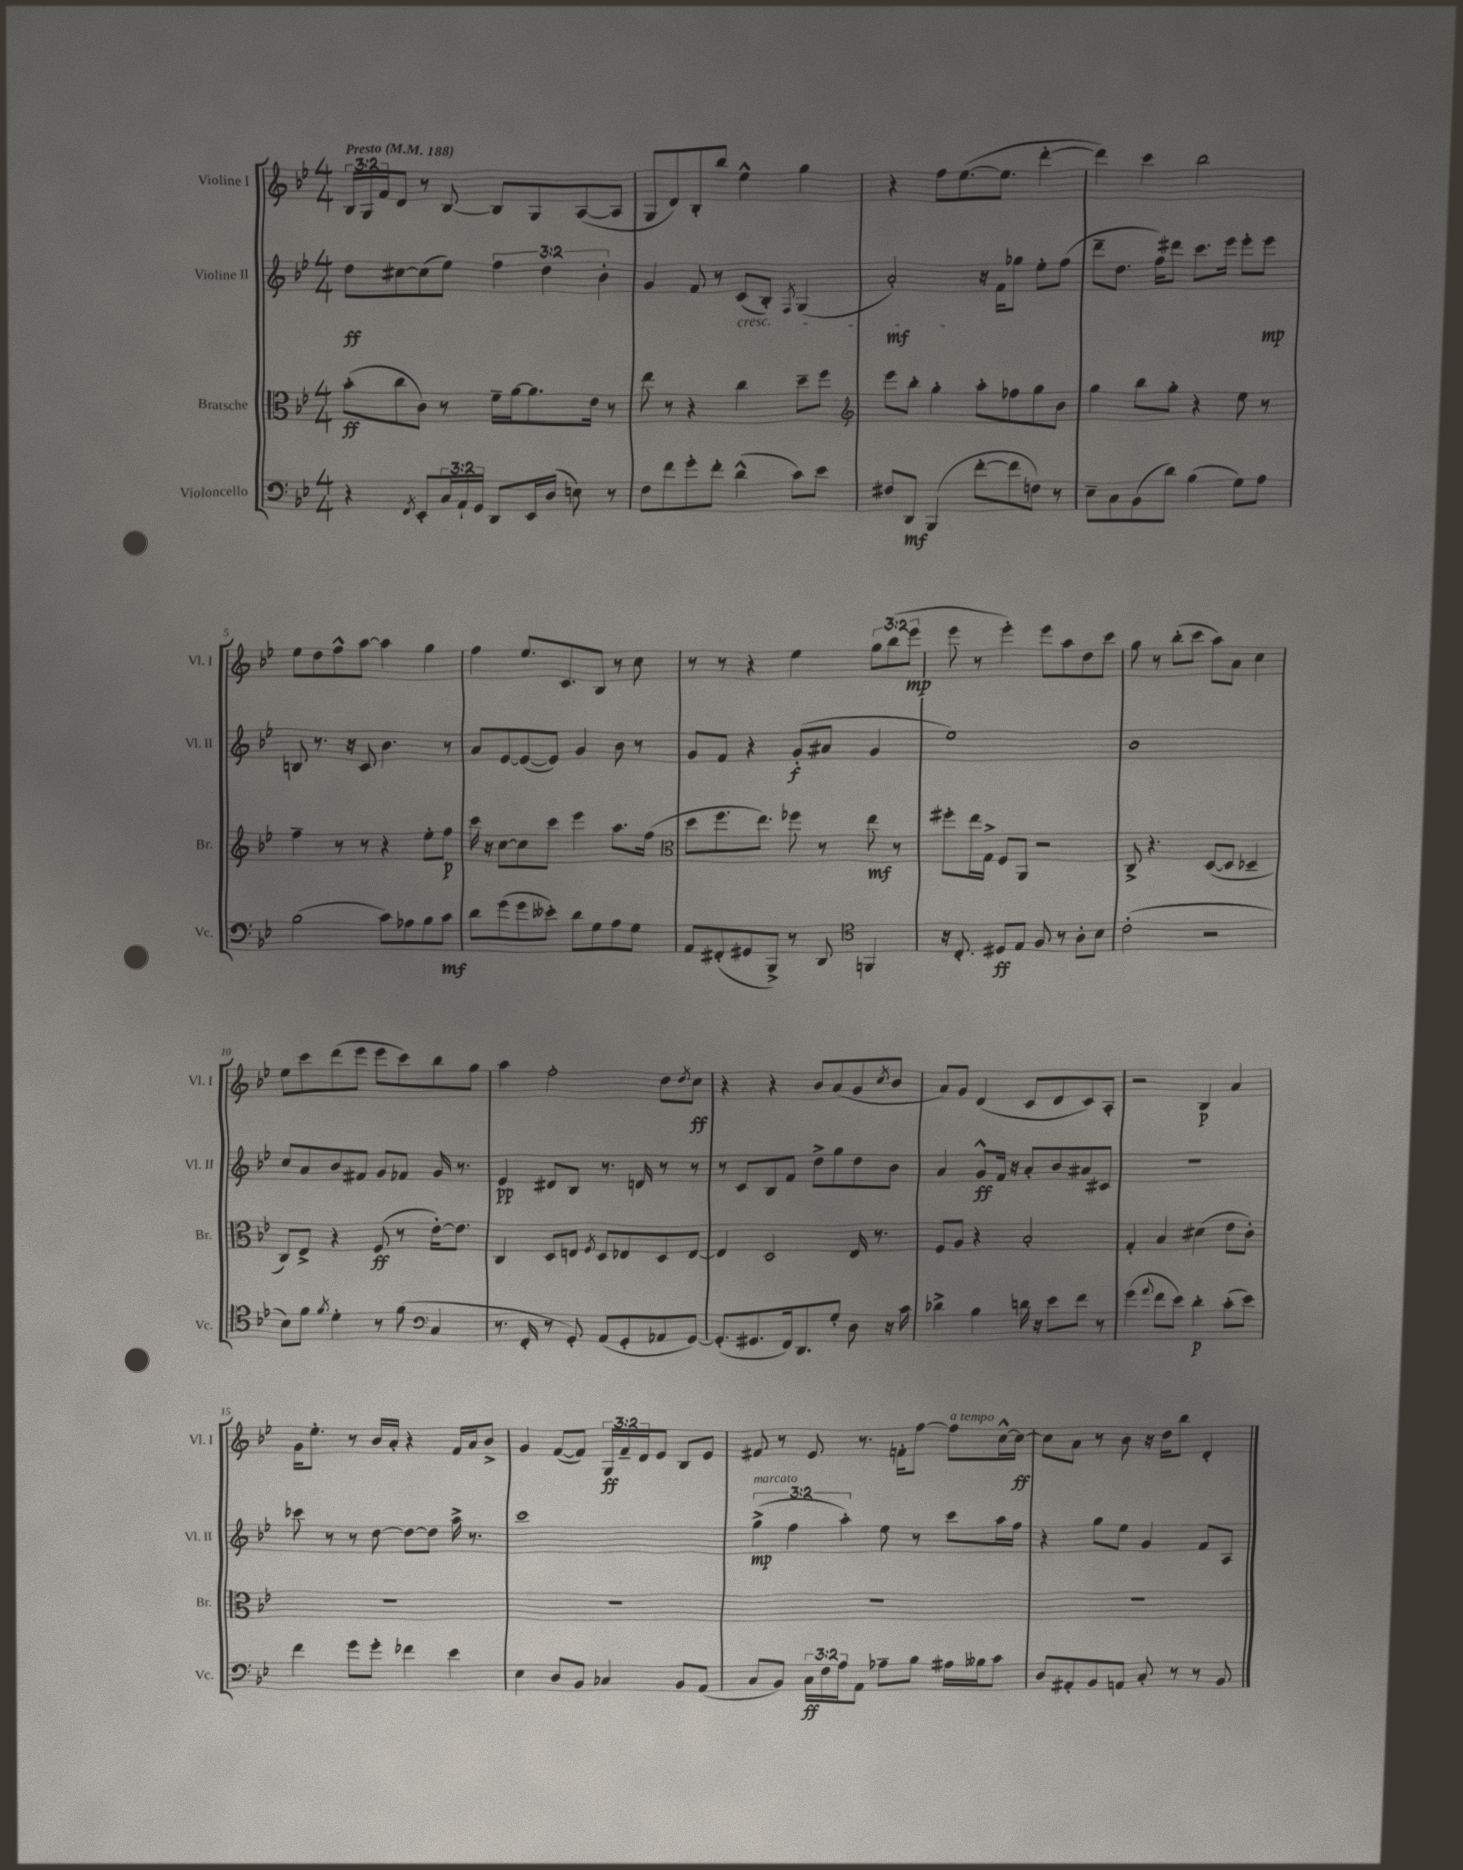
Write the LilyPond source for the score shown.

<<
\new StaffGroup <<
\new Staff = "s0" \with { instrumentName = "Violine I" shortInstrumentName = "Vl. I" } {
    \clef treble \key bes \major \numericTimeSignature \time 4/4 \override Staff.TupletNumber.text = #tuplet-number::calc-fraction-text \tempo "Presto" 4 = 188
    \tuplet 3/2 { bes16 g16 f'16 } d'8 r8 bes8~ bes8 g8 a8~( a8 |
    g8 d'8) bes8-. bes''8 ees''4-^ g''4 |
    r4 f''8 ees''8.~( ees''8. d'''4~-. |
    d'''4) c'''4 bes''2 |
    ees''8 d''8 f''8-^ a''8~ a''4 g''4 |
    f''4 ees''8. c'8. bes8 r8 c''8 |
    r8 r8 r4 ees''4 \tuplet 3/2 { g''8 bes''8( ees'''8\mp } |
    ees'''8 r8 ees'''4-.) ees'''8 a''8 d''8 c'''8 |
    g''8 r8 bes''8-.( c'''8 a''8) a'8 c''4 |
    ees''8 c'''8 d'''8( ees'''8 ees'''8 c'''8) bes''8 g''8 |
    a''4 f''2-. d''8 \acciaccatura { d''8 } c''8\ff |
    r4 r4 bes'8 a'8( g'8 \acciaccatura { c''8 } bes'8 |
    a'8) g'8 d'4( c'8 d'8 c'8) a8-. |
    r2 bes4\p a'4 |
    g'16 ees''8.-. r8 bes'16 a'16-. r4 f'16 a'16 bes'8-> |
    g'4 f'8~( f'8) \tuplet 3/2 { g16\ff f'16-- d'16 } ees'8 bes8 ees'8 |
    fis'8 r8 ees'8 r8. f'16-. f''8~ f''8^\markup { \italic "a tempo" } c''16~-^ c''16~\ff |
    c''8 a'8 r8 bes'8 r16 d''16 bes''8 d'4-. \bar "|." |
}
\new Staff = "s1" \with { instrumentName = "Violine II" shortInstrumentName = "Vl. II" } {
    \clef treble \key bes \major \numericTimeSignature \time 4/4 \override Staff.TupletNumber.text = #tuplet-number::calc-fraction-text
    d''8\ff cis''8~ cis''8( ees''8) \tuplet 3/2 { f''4 d''4 bes'4-. } |
    g'4 f'8 r8 c'8\cresc( bes8-.) \acciaccatura { f8 } g4( |
    a'2-.\mf\!) r16 f'16 ges''8 ees''8-. f''8( |
    d'''8-- d''8. f''16) dis'''8 c'''8. ees'''16 ees'''8-. ees'''8\mp |
    b8 r8. r16 c'8 bes'4. r8 |
    a'8 ees'8~ ees'8~( ees'8) g'4 bes'8 r8 |
    g'8 f'8 r4 g'8-.\f( ais'8 g'4 |
    ees''1) |
    bes'1 |
    c''8 a'8 bes'8 fis'8 g'8 fes'8 g'16 r8. |
    ees'4\pp dis'8 bes8 r8. d'16 r8 r8 |
    r8 c'8 bes8 f'8 d''8-> g''8 d''8 bes'8 |
    a'4 g'8-^\ff f'16 r16 a'8-. bes'8 ais'8 cis'8 |
    R1 |
    ces'''8 r8 r8 d''8~ d''8~ d''8 a''16-> r8. |
    c'''1 |
    \tuplet 3/2 { g''4->\mp^\markup { \italic "marcato" }( f''4 a''4-.) } ees''8 r8 c'''8 a''16 f''16 |
    r4 g''8 ees''8 g'4 f'8 a8 \bar "|." |
}
\new Staff = "s2" \with { instrumentName = "Bratsche" shortInstrumentName = "Br." } {
    \clef alto \key bes \major \numericTimeSignature \time 4/4
    bes'8-.\ff( c''8 c'8) r8 f'16-- a'16~ a'8. ees'16 r8 |
    ees''8 r8 r4 c''4 d''8-- f''8 |
    \clef treble ees'''8 bes''8-. g''4-. a''8-. fes''8 g''8 bes'8 |
    g''4 bes''8 g''8-. r4 ees''8 r8 |
    f''4-- r8 r8 r4 ees''8-. f''8\p |
    c'''16 r16 c''8~ c''8 c'''8 ees'''4 a''8. f''16( |
    \clef alto d''8 f''8. ees''8.) fes''8 r8 ees''8\mf r8 |
    fis''8-. ees''16 g16-> f8 a,8 r2 |
    c8-> r4. d8~( d8 des4-- |
    c8) ees8-> r4 f8\ff( r8 ees'16~-.) ees'8. |
    c4 d8 e8 \acciaccatura { f8 } d8 ees8 d8 ees8~ |
    ees4 d2 ees16 r8. |
    f8 a8 r4 bes2-. |
    g4-. bes4 dis'4( ees'8 c'8-.) |
    R1 |
    R1 |
    R1 |
    R1 \bar "|." |
}
\new Staff = "s3" \with { instrumentName = "Violoncello" shortInstrumentName = "Vc." } {
    \clef bass \key bes \major \numericTimeSignature \time 4/4 \override Staff.TupletNumber.text = #tuplet-number::calc-fraction-text
    r4 \acciaccatura { f,8 } ees,8-. \tuplet 3/2 { c16 a,16-! g,16 } d,8 ees,16 d16( e8) r8 |
    f8 f'8 g'8-. f'8-. d'4-^( c'8) ees'8 |
    fis8 d,8\mf bes,,4( f'8~-. f'8 f8) r8 |
    ees8-- c8 bes,8( d'8) bes4( g8) a8 |
    bes2( c'8) aes8 bes8 c'8\mf |
    d'8 g'8( g'8 eeses'8-.) d'8 g8 a8 g8 |
    a,8 fis,8-.( gis,8 bes,,8->) r8 d,8 \clef tenor f,4 |
    r16 c8.-. dis8\ff ees8 f8 r8 a8-. bes8 |
    c'2-.( r2 |
    bes8) f'8 \acciaccatura { f'8 } d'4-. r8 f'8( \clef bass c4 |
    r8. f,16-. r8 g,8-.) a,8( g,8-. aes,8 g,8~) |
    g,8.-.( gis,8. f,16) d,8. g8-. d8 r16 c'16 |
    des'4-> bes4 d'16 r16 ees'8 f'8 r8 |
    g'4( \appoggiatura { a'8 } f'8 ees'8) d'4-.\p c'8-.( ees'8) |
    f'4 g'8 g'8-. fes'4 ees'4 |
    ees4 d8 bes,8 ces4 bes,8 a,8( |
    c8 bes,8) \tuplet 3/2 { c16\ff f16 a16 } a,8 aes8-- bes8 ais16 beses16 c'8 |
    d8 ais,8-. bes,8 a,8 c8-. r8 r8 bes,8 \bar "|." |
}
>>
>>
